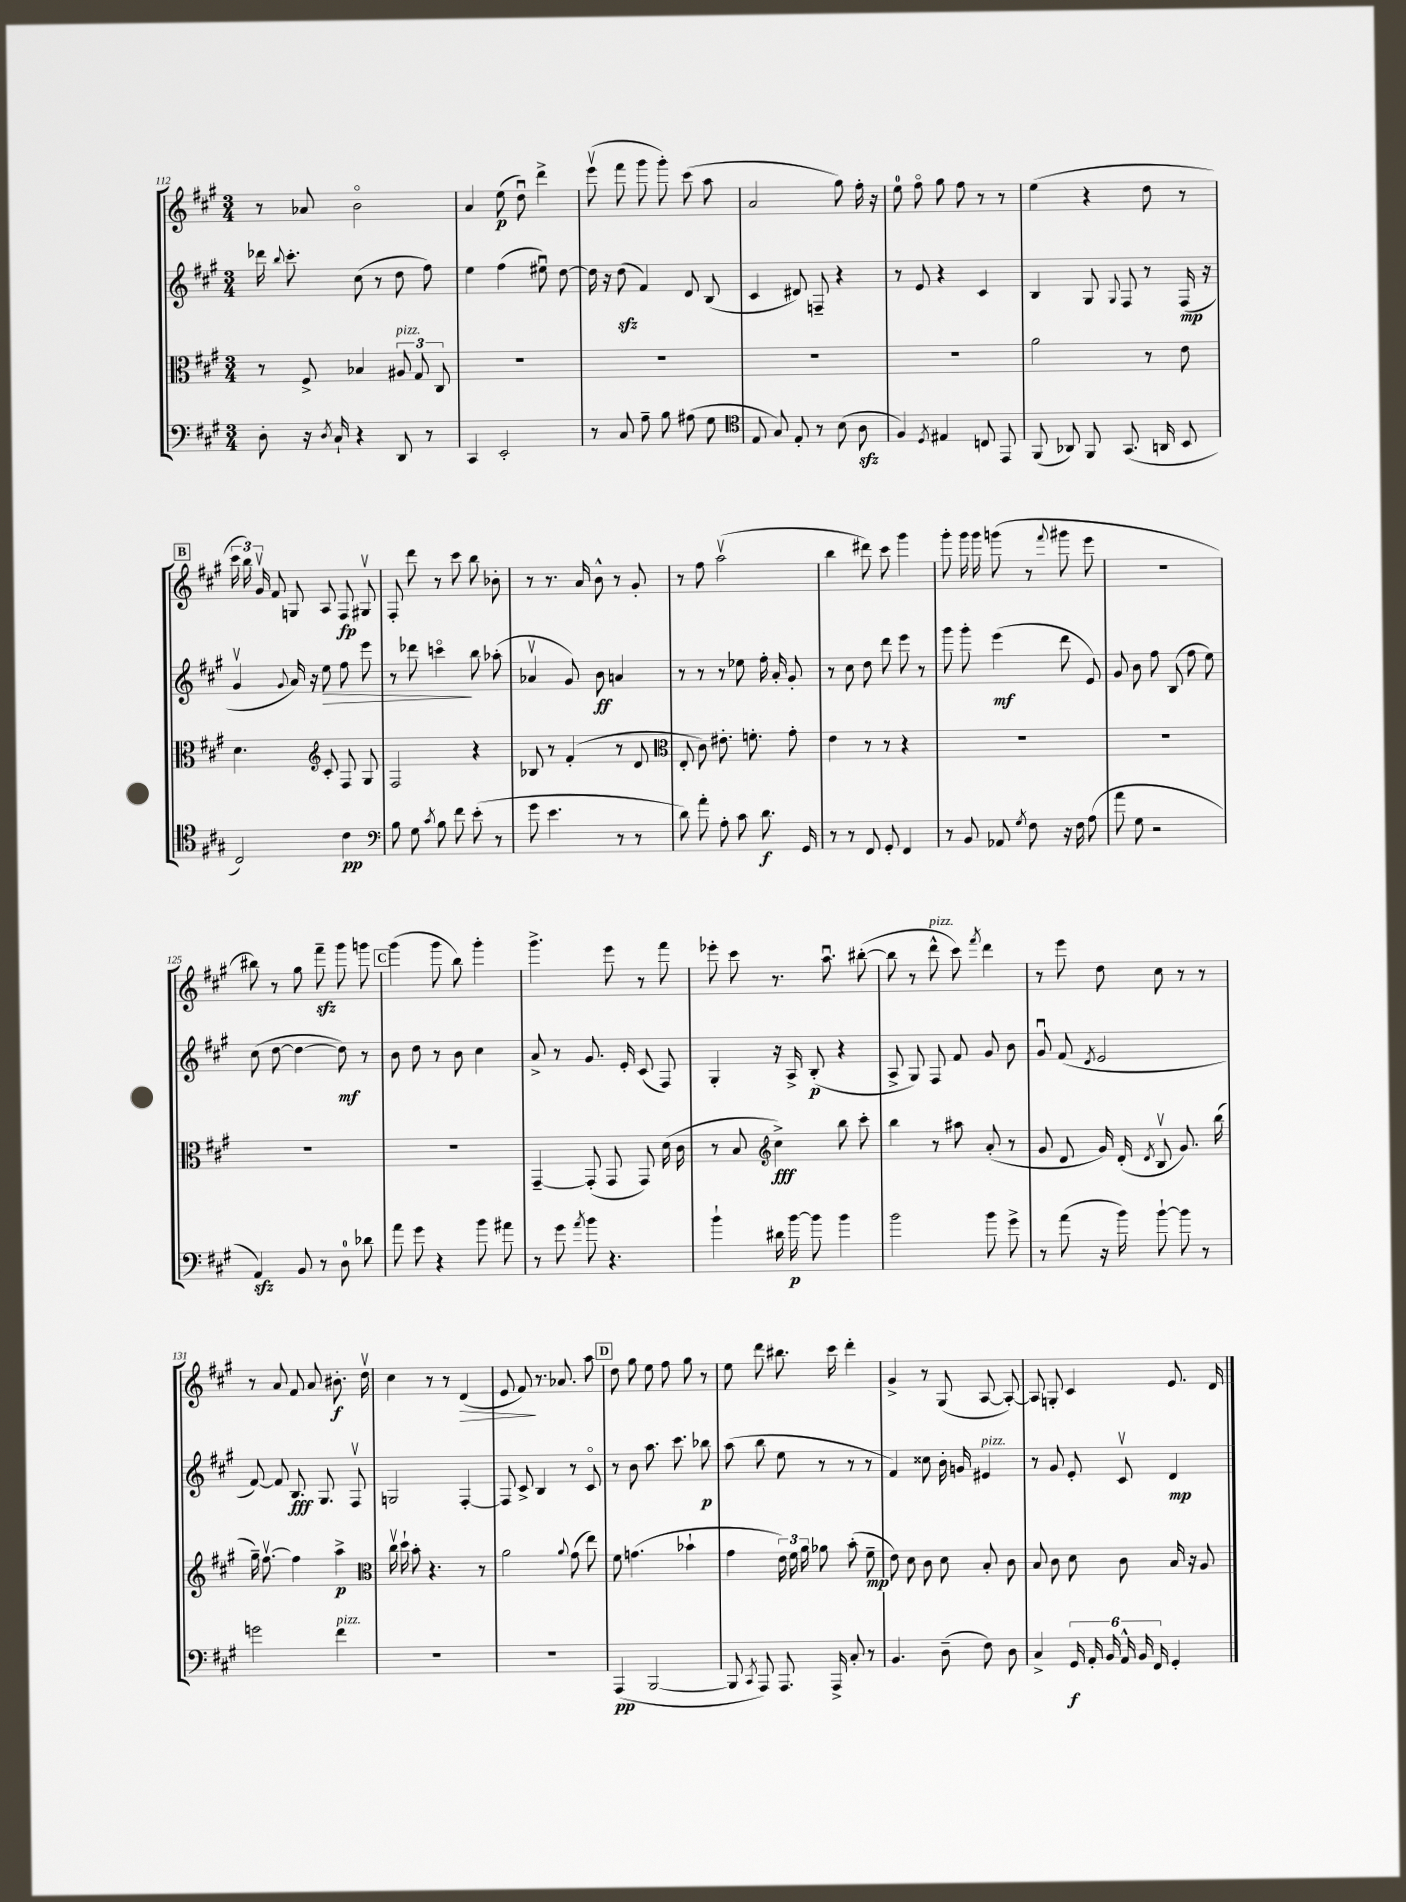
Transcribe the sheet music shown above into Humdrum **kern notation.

**kern	**kern	**kern	**kern
*staff4	*staff3	*staff2	*staff1
*clefF4	*clefC3	*clefG2	*clefG2
*k[f#c#g#]	*k[f#c#g#]	*k[f#c#g#]	*k[f#c#g#]
*M3/4	*M3/4	*M3/4	*M3/4
8D'	8r	16ddd-	8r
.	.	8qqbb	.
.	.	8.ccc#'	.
16r	8F#^	.	8a-
8qD	.	.	.
16C#`	.	.	.
4r	4B-	(8cc#	2bo
.	.	8r	.
8DD	12A#	8dd	.
.	12G#	.	.
8r	.	8ff#)	.
.	12C#	.	.
=	=	=	=
4CC#	2.r	4ee	4a
2EE'	.	(4ff#	(8ee
.	.	.	8ddu)
.	.	8ee#u)	4ddd^
.	.	[8dd	.
=	=	=	=
8r	2.r	16dd]	(8eeev
.	.	16r	.
8C#	.	(8dd	8fff#
8A~	.	4f#)	8ggg#
8B	.	.	8ggg#')
(8A#	.	8d	(8ccc#
8G#	.	(8B	8aa
=	=	=	=
*clefC4	*	*	*
8E	2.r	4c#	2a
8G#)	.	.	.
8E'	.	8d#)	.
8r	.	8F~	.
(8B	.	4r	8gg#)
8A	.	.	16ff#'
.	.	.	16r
=	=	=	=
4F#)	2.r	8r	8ee
.	.	8e	8ff#o
8qD	.	.	.
4E#	.	4r	8gg#
.	.	.	8ff#
8C	.	4c#	8r
8EE	.	.	8r
=	=	=	=
(8FF#	2a	4B	(4ee
8AA-)	.	.	.
8FF#	.	8G#	4r
.	.	8qqG#	.
(8.GG#	.	8F#	.
.	8r	8r	8dd
16AA	.	.	.
8BB	8e	(16F#	8r
.	.	16r	.
=	=	=	=
2C#)	4.d	4g#v	24ccc#
.	.	.	24bb)
.	.	.	24g#v
.	.	.	8f#
.	.	8qqg#	.
.	.	16a)	8G
.	.	16r	.
*	*clefG2	*	*
.	8c#'	8ee	8A
4c#	8F#	8ff#	8F#
.	8G#	8eee	8G#v
=	=	=	=
*clefF4	*	*	*
8B	2F#	8r	8F#'
8G#	.	8ddd-	8ddd
8qc#	.	.	.
8B	.	4ccco	8r
8f#	.	.	8ccc#
(8e'	4r	8bb	8bb
8r	.	(8aa-'	8b-'
=	=	=	=
8g#	8B-	4a-v	8r
4.e	8r	.	8.r
.	(4f#'	8g#)	.
.	.	.	16a
.	.	8b	8b^^
8r	8r	4a	8r
8r	8d	.	8g#'
=	=	=	=
*	*clefC3	*	*
8d)	8E'	8r	8r
8a'	8c#)	8r	8ff#
8A'	8.e#'	8r	(2aav
8c#	.	8ee-	.
.	8.f'	.	.
8.d	.	16ff#'	.
.	.	16a'	.
.	8g#'	8g#'	.
16GG#	.	.	.
=	=	=	=
8r	4e	8r	4bb
8r	.	8cc#	.
8FF#	8r	8dd	8ddd#)
8GG#'	8r	8ddd	8ccc#
4FF#	4r	8eee	4ggg#
.	.	8r	.
=	=	=	=
8r	2.r	8ggg#	8ggg#'
8BB	.	8ggg#'	16ggg#
.	.	.	16ggg#
8AA-	.	(4eee	(8ggg
8qG#	.	.	.
8F#	.	.	8r
.	.	.	8qqfff#
16r	.	8ddd	8ggg#
16F#	.	.	.
(8A	.	8e)	8eee
=	=	=	=
8a	2.r	8g#	2.r
8G#	.	8b	.
2r	.	8ff#	.
.	.	(8B	.
.	.	8ff#	.
.	.	8ee)	.
=	=	=	=
4AA)	2.r	(8cc#	8bb#)
.	.	[8dd	8r
8BB	.	4dd_	8gg#
8r	.	.	8fff#~
8D	.	8dd])	8ggg#
8d-	.	8r	8ggg
=	=	=	=
8a	2.r	8b	(4ggg#
8g#	.	8dd	.
4r	.	8r	8ggg#
.	.	8b	8bb)
8b	.	4cc#	4ggg#'
8a#	.	.	.
=	=	=	=
8r	[4GG#~	8a^	4.ggg#^
8g#	.	8r	.
8qa	.	.	.
8b	(8GG#']	8.g#	.
4.r	8GG#	.	8eee
.	.	16e'	.
.	8GG#)	(8c#	8r
.	(16d	8F#)	8fff#
.	16c#	.	.
=	=	=	=
4b`	8r	4G#'	8eee-'
.	8B	.	8ccc#
*	*clefG2	*	*
16d#	4cc#^)	16r	8.r
[16b	.	16A^	.
8b]	.	(8B'	.
.	.	.	8.aau
4b	8bb	4r	.
.	8ccc#'	.	([8bb#'
=	=	=	=
2b	4bb	8A^	8bb#]
.	.	8G#)	8r
.	8r	8F#	8ddd^^
.	8aa#	8f#	8ccc#)
.	.	.	8qfff#
8b	(8a'	8g#	4ddd
8g#^	8r	8b	.
=	=	=	=
8r	8g#	8g#u	8r
(8a	8d	(8f#	8eee
.	.	8qd	.
16r	16g#)	2e	8dd
16b)	(16d'	.	.
.	8qd	.	.
[8b`	8Bv	.	8cc#
8b]	8.g#)	.	8r
8r	.	.	8r
.	(16bb	.	.
=	=	=	=
2g	16gg#~)	[8f#)	8r
.	[8.ff#v	.	.
.	.	8f#]	8a
.	4ff#]	8.B	8f#
.	.	.	8a
.	.	8.G#	.
4f#	4aa^	.	8.b#'
.	.	8F#v	.
.	.	.	16ddv
=	=	=	=
*	*clefC3	*	*
2.r	16cc#v	2G	4cc#
.	16dd`	.	.
.	8b'	.	.
.	4.r	.	8r
.	.	.	8r
.	.	[4F#'	(4d
.	8r	.	.
=	=	=	=
2.r	2a	8F#]	8e
.	.	8c#^	8f#)
.	.	4B	8.r
.	.	.	8.a-
.	8qqa	.	.
.	(8g#	8r	.
.	8ee)	8c#o	8aa
=	=	=	=
(4AAA	8f#	8r	8dd
.	(4.g	8b	8gg#
[2BBB	.	8.aa	8ee
.	.	.	8ff#
.	.	8.ccc#	.
.	4b-`	.	8gg#
.	.	8bb-	8r
=	=	=	=
8BBB]	4g#	(8aa	8ee
8qCC#	.	.	.
8AAA)	.	8bb	8ddd
8.AAA	24e)	8ee	8.bb#
.	24f#	.	.
.	24a	.	.
.	8a-	8r	.
16AAA^	.	.	16ccc#
8C#'	(8b'	8r	4ddd'
8r	8f#~	8r	.
=	=	=	=
4.BB	8e)	4f#)	4g#^
.	8d	.	.
.	8c#	8cc##	8r
(8D~	8d	16b'	(8G#
.	.	16g	.
8F#)	8B'	4e#	[8A
8D	8c#	.	8A'_)
=	=	=	=
4C#^	8B	8r	8A]
.	8c#	8g#	8G'
24GG#	8d	8e'	4c#
24AA'	.	.	.
24BB	.	.	.
24AA^^	8c#	8c#v	.
24BB	.	.	.
24FF#	.	.	.
4GG#'	16B	4d	8.e
.	16r	.	.
.	8A	.	.
.	.	.	16d
==	==	==	==
*-	*-	*-	*-
